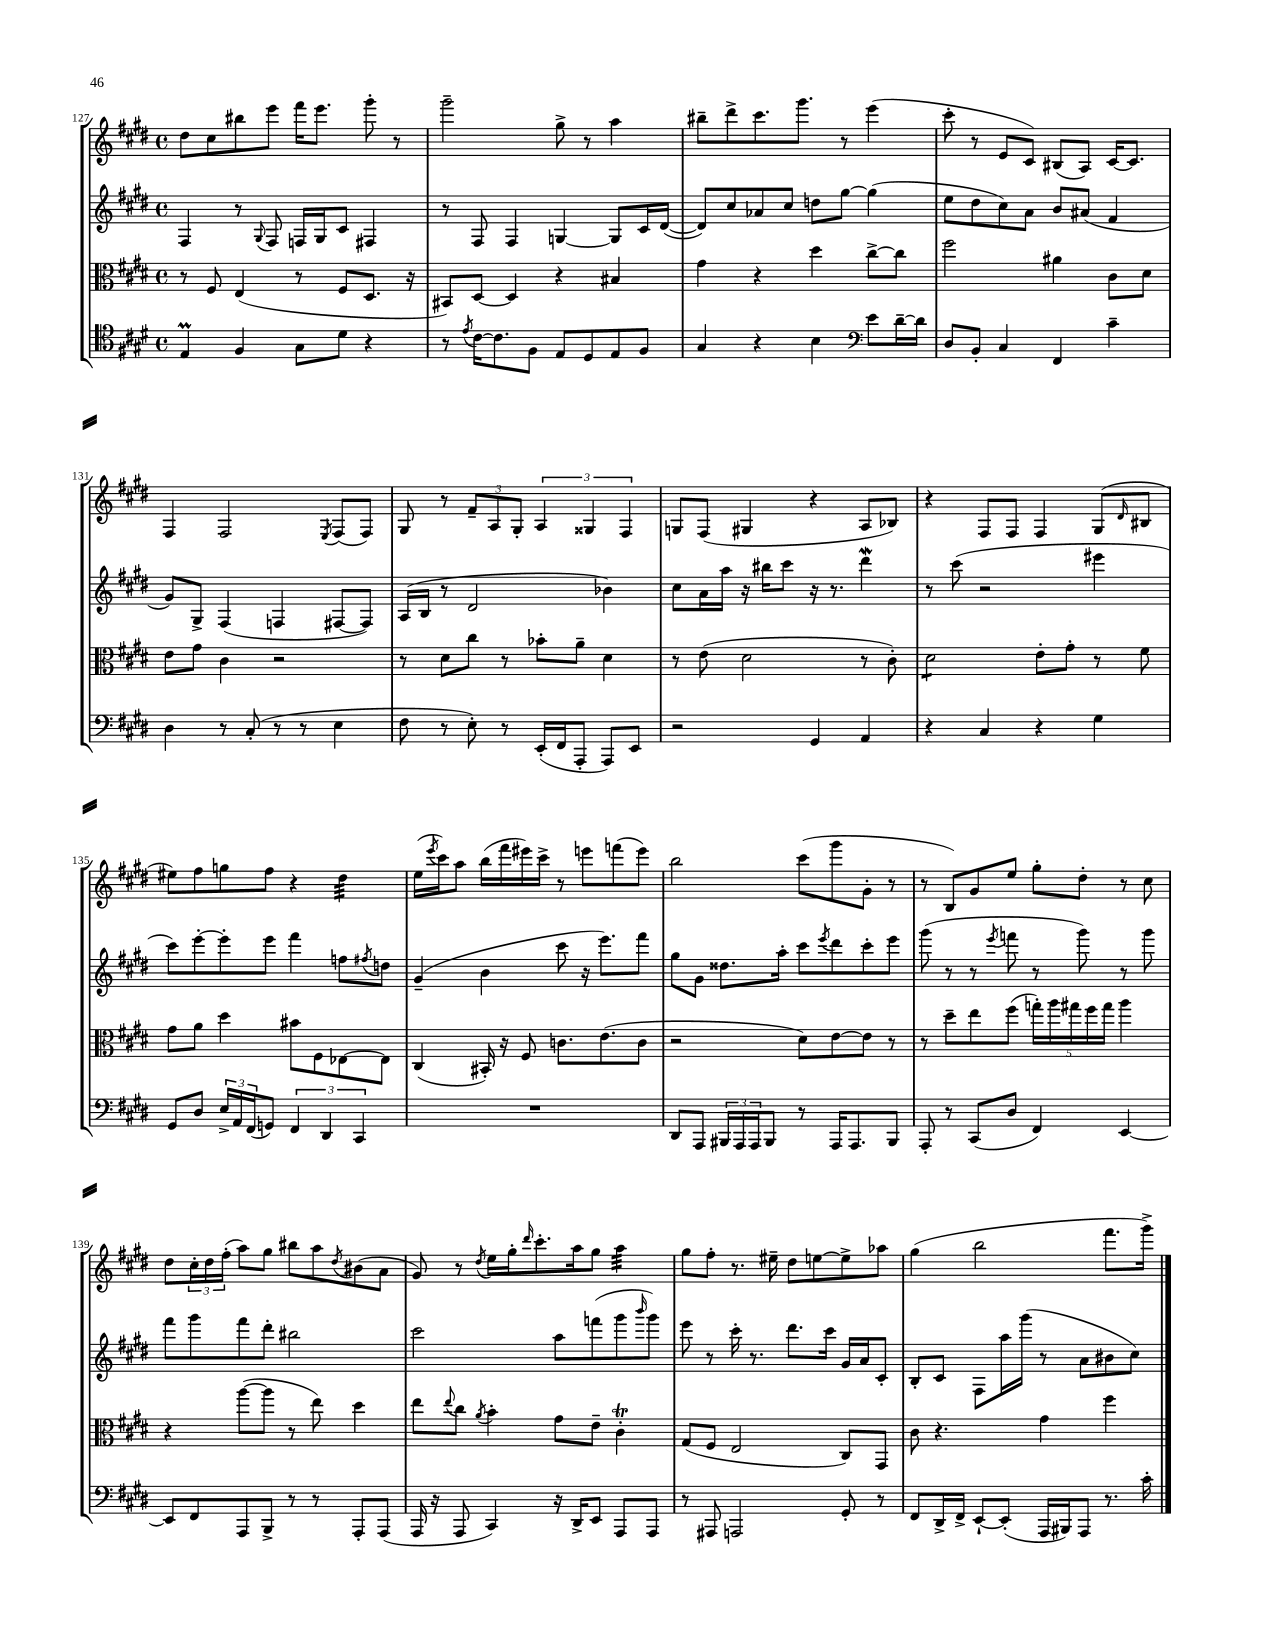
<<
\new StaffGroup <<
\new Staff = "s0" {
    \clef treble \key e \major \defaultTimeSignature \time 4/4
    dis''8 cis''8 bis''8 e'''8 fis'''16 e'''8. gis'''8-. r8 |
    gis'''2-- gis''8-> r8 a''4 |
    bis''8-- dis'''8-> cis'''8. gis'''8. r8 e'''4( |
    cis'''8-. r8 e'8 cis'8) bis8( a8) cis'16~ cis'8. |
    fis4 fis2 \acciaccatura { e8 } fis8( fis8) |
    gis8 r8 \tuplet 3/2 { fis'8-- a8 gis8-. } \tuplet 3/2 { a4 gisis4 fis4 } |
    g8 fis8( gis4 r4 a8 bes8) |
    r4 fis8 fis8 fis4 gis8( \grace { dis'16 } bis8 |
    eis''8) fis''8 g''8 fis''8 r4 dis''4:32 |
    e''16( \acciaccatura { e'''8 } cis'''16) a''8 b''16( fis'''16 eis'''16) cis'''16-> r8 e'''8 f'''8( e'''8) |
    b''2 cis'''8( gis'''8 gis'8-. r8 |
    r8 b8) gis'8 e''8 gis''8-. dis''8-. r8 cis''8 |
    dis''8 \tuplet 3/2 { cis''16-. dis''16 fis''16-.( } a''8) gis''8 bis''8 a''8 \acciaccatura { dis''8 } bis'8( a'8 |
    gis'8) r8 \acciaccatura { dis''8 } e''16 gis''16-. \grace { dis'''16 } cis'''8.-. a''16 gis''8 a''4:32 |
    gis''8 fis''8-. r8. eis''16-- dis''8 e''8~ e''8-> aes''8 |
    gis''4( b''2 fis'''8. gis'''16->) \bar "|." |
}
\new Staff = "s1" {
    \clef treble \key e \major \defaultTimeSignature \time 4/4
    fis4 r8 \appoggiatura { gis8 } fis8 f16 gis16 cis'8 fis4 |
    r8 fis8 fis4 g4~ g8 cis'16 dis'16~( |
    dis'8) cis''8 aes'8 cis''8 d''8 gis''8~ gis''4( |
    e''8 dis''8 cis''8) a'8 b'8 ais'8( fis'4 |
    gis'8) gis8-> fis4( f4 fis8~ fis8) |
    a16( b16 r8 dis'2 bes'4) |
    cis''8 a'16 a''16 r16 bis''16 cis'''8 r16 r8. dis'''4\mordent |
    r8 cis'''8( r2 eis'''4 |
    cis'''8) e'''8~-. e'''8-. e'''8 fis'''4 f''8 \acciaccatura { fis''8 } d''8 |
    gis'4--( b'4 cis'''8 r16 e'''8.) fis'''8 |
    gis''8 gis'8 disis''8. a''16-. cis'''8 \acciaccatura { e'''8 } dis'''8 cis'''8-. e'''8 |
    gis'''8( r8 r8 \acciaccatura { e'''8 } f'''8 r8 gis'''8) r8 gis'''8 |
    fis'''8 gis'''8 fis'''8 dis'''8-. bis''2 |
    cis'''2 a''8 f'''8( gis'''8 \grace { b'''16 } gis'''8) |
    e'''8 r8 cis'''16-. r8. dis'''8. cis'''16 gis'16 a'16 cis'8-. |
    b8-. cis'8 fis8 a''16 gis'''16( r8 a'8 bis'8 cis''8) \bar "|." |
}
\new Staff = "s2" {
    \clef alto \key e \major \defaultTimeSignature \time 4/4
    r8 fis8 e4( r8 fis8 dis8. r16 |
    bis,8) dis8~ dis4 r4 bis4 |
    gis'4 r4 dis''4 cis''8~-> cis''8 |
    fis''2 ais'4 cis'8 dis'8 |
    e'8 gis'8 cis'4 r2 |
    r8 dis'8 cis''8 r8 bes'8-. a'8-- dis'4 |
    r8 e'8( dis'2 r8 cis'8-.) |
    dis'2:8 e'8-. gis'8-. r8 fis'8 |
    gis'8 a'8 dis''4 bis'8 fis8 ees8~ ees8 |
    cis4( bis,16-.) r16 fis8 c'8. e'8.( c'8 |
    r2 dis'8) e'8~ e'8 r8 |
    r8 dis''8-- e''8 fis''8( \tuplet 5/4 { g''16-.) a''16 gis''16 fis''16 gis''16 } a''4 |
    r4 a''8~( a''8 r8 e''8) dis''4 |
    e''8 \appoggiatura { e''8 } cis''8 \acciaccatura { a'8 } b'4-. gis'8 e'8-- cis'4-.\trill |
    gis8( fis8 e2 cis8) gis,8 |
    cis'8 r4. gis'4 fis''4 \bar "|." |
}
\new Staff = "s3" {
    \clef tenor \key e \major \defaultTimeSignature \time 4/4
    e4\prall fis4 gis8 dis'8 r4 |
    r8 \acciaccatura { e'8 } cis'16~ cis'8. fis8 e8 dis8 e8 fis8 |
    gis4 r4 b4 \clef bass e'8 dis'16~-- dis'16 |
    dis8 b,8-. cis4 fis,4 cis'4-- |
    dis4 r8 cis8-.( r8 r8 e4 |
    fis8 r8 e8-.) r8 e,16-.( fis,16 a,,8-. a,,8) e,8 |
    r2 gis,4 a,4 |
    r4 cis4 r4 gis4 |
    gis,8 dis8 \tuplet 3/2 { e16-> a,16 fis,16( } g,8) \tuplet 3/2 { fis,4 dis,4 cis,4 } |
    R1 |
    dis,8 a,,8 \tuplet 3/2 { bis,,16 a,,16 a,,16 } bis,,8 r8 a,,16 a,,8. bis,,8 |
    a,,8-. r8 cis,8( dis8 fis,4) e,4~ |
    e,8 fis,8 a,,8 b,,8-> r8 r8 a,,8-. a,,8( |
    a,,16 r16 a,,8 cis,4) r16 dis,16-> e,8 a,,8 a,,8 |
    r8 ais,,8 a,,2 gis,8-. r8 |
    fis,8 dis,16-> fis,16-> e,8~-! e,8-.( a,,16 bis,,16) a,,8 r8. cis'16-. \bar "|." |
}
>>
>>
\layout { \context { \Score currentBarNumber = #127 } }
